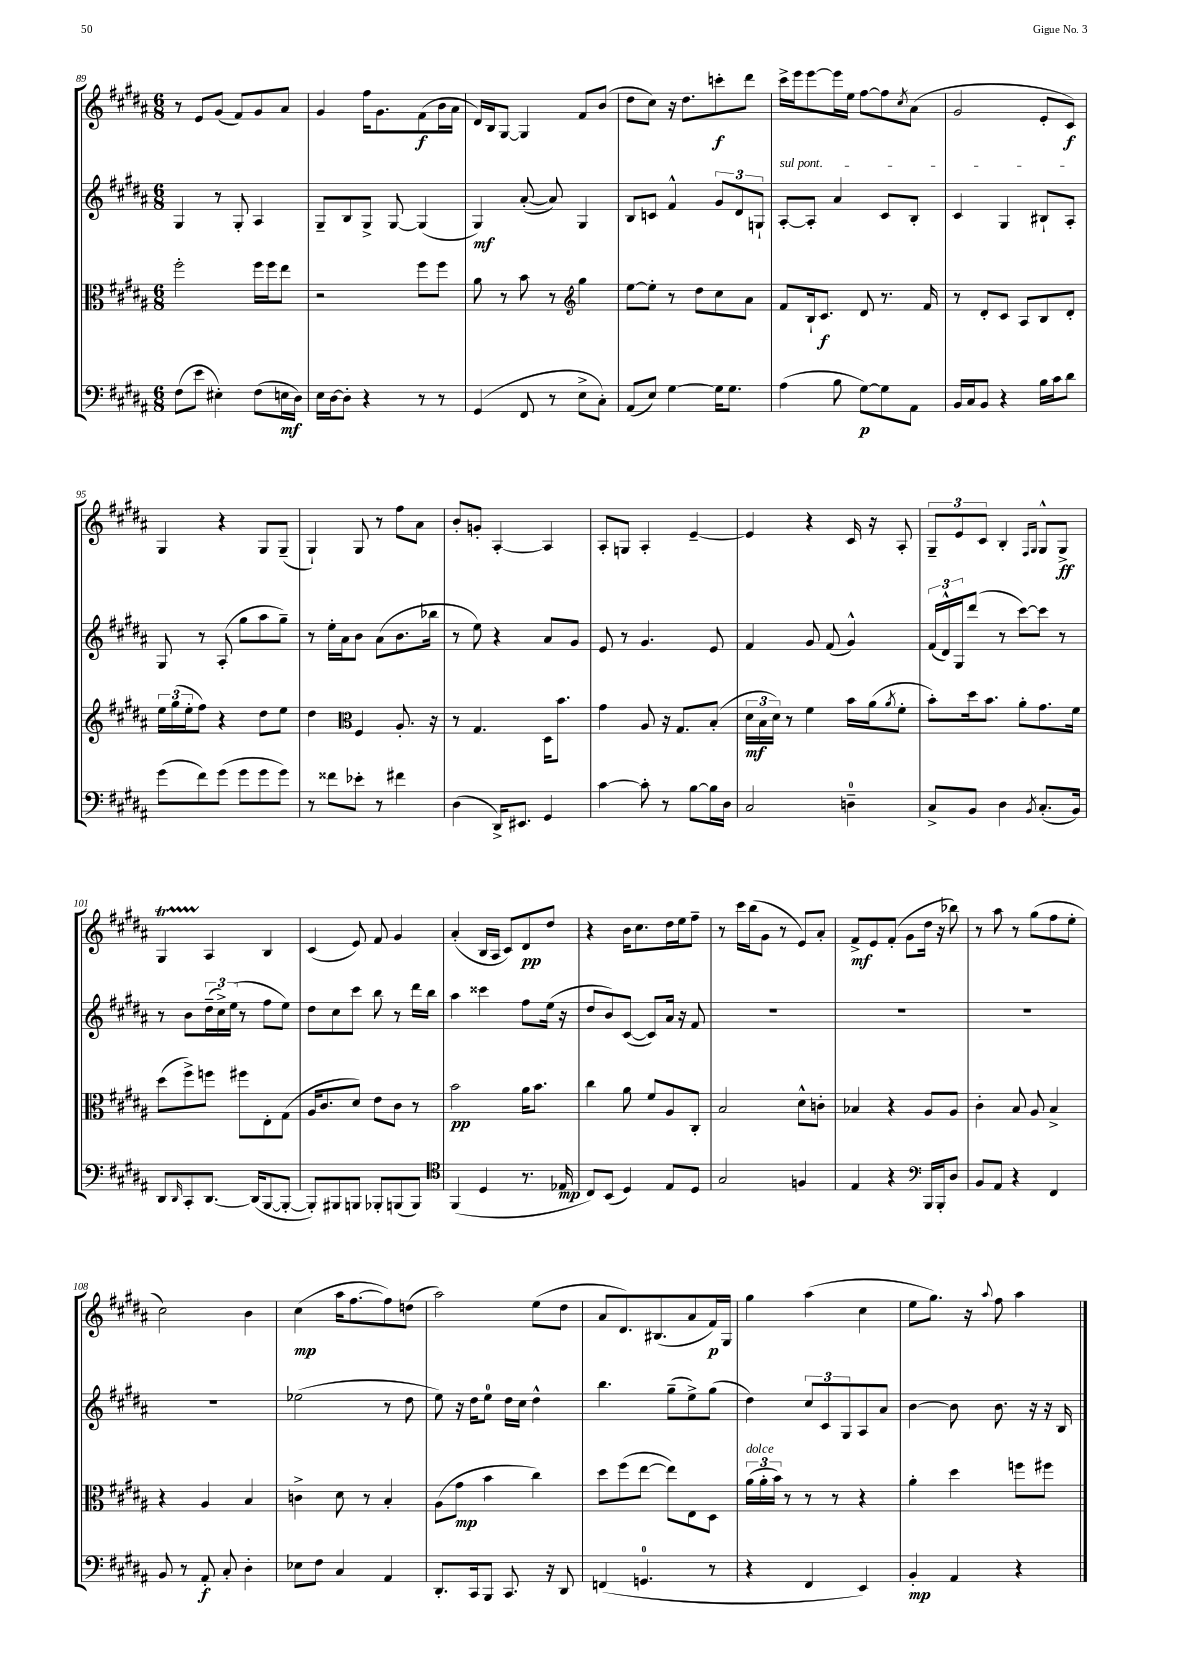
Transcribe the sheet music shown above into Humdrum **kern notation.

**kern	**dynam	**kern	**dynam	**kern	**dynam	**kern	**dynam
*part4	*part4	*part3	*part3	*part2	*part2	*part1	*part1
*staff4	*staff4	*staff3	*staff3	*staff2	*staff2	*staff1	*staff1
*clefF4	*	*clefC3	*	*clefG2	*	*clefG2	*
*k[f#c#g#d#a#]	*	*k[f#c#g#d#a#]	*	*k[f#c#g#d#a#]	*	*k[f#c#g#d#a#]	*
*M6/8	*	*M6/8	*	*M6/8	*	*M6/8	*
=89	=89	=89	=89	=89	=89	=89	=89
(8F#\L	.	2ff#'\	.	4G#/	.	8r	.
8e\J	.	.	.	.	.	8e/L	.
4E#X'\)	.	.	.	8r	.	(8g#/J	.
.	.	.	.	8G#'/	.	8f#/L)	.
(8F#\L	.	16ff#\LL	.	4A#/	.	8g#/	.
.	.	16ff#\J	.	.	.	.	.
16En\L	mf	8ee\J	.	.	.	8a#/J	.
16D#\JJ)	.	.	.	.	.	.	.
=90	=90	=90	=90	=90	=90	=90	=90
16E\LL	.	2r	.	8G#~/L	.	4g#/	.
[16D#\J	.	.	.	.	.	.	.
8D#'\J]	.	.	.	8B/	.	.	.
4r	.	.	.	8G#^/J	.	16ff#\KL	.
.	.	.	.	.	.	8.g#\	.
.	.	.	.	[8G#/	.	.	.
8r	.	8ff#\L	.	(4G#/]	.	(8f#\	f
8r	.	8ff#\J	.	.	.	16b\L	.
.	.	.	.	.	.	16a#\JJ	.
=91	=91	=91	=91	=91	=91	=91	=91
(4GG#/	.	8a#\	.	4G#/)	mf	16d#/LL)	.
.	.	.	.	.	.	16B/J	.
.	.	8r	.	.	.	[8G#/J	.
8FF#/	.	8b\	.	([8a#'/	.	4G#/]	.
8r	.	8r	.	8a#/])	.	.	.
*	*	*clefG2	*	*	*	*	*
8E^\L	.	4gg#\	.	4G#/	.	8f#/L	.
8C#'\J)	.	.	.	.	.	(8b/J	.
=92	=92	=92	=92	=92	=92	=92	=92
(8AA#/L	.	[8ee\L	.	8B/L	.	8dd#\L	.
8E/J)	.	8ee'\J]	.	8cn/J	.	8cc#\J)	.
[4G#\	.	8r	.	4f#^^/	.	16r	.
.	.	.	.	.	.	8.dd#\L	.
.	.	8dd#\L	.	.	.	.	.
16G#\KL]	.	8cc#\	.	12g#/L	.	8cccn'\	f
8.G#\J	.	.	.	.	.	.	.
.	.	.	.	12d#/	.	.	.
.	.	8a#\J	.	.	.	8ddd#\J	.
.	.	.	.	12Gn`/J	.	.	.
=93	=93	=93	=93	=93	=93	=93	=93
!	!	!	!	!LO:TX:a:i:t=sul pont.	!	!	!
(4A#\	.	8f#/L	.	[8A#'/L	.	16ccc#^\LL	.
.	.	.	.	.	.	16eee\J	.
.	.	16B`/k	.	8A#'/J]	.	[8eee\	.
.	.	8.c#/J	f	.	.	.	.
8B\	.	.	.	4a#/	.	16eee\L]	.
.	.	.	.	.	.	16ee\JJ	.
[8G#\L)	p	8d#/	.	.	.	[8ff#\L	.
8G#\]	.	8.r	.	8c#/L	.	8ff#\]	.
.	.	.	.	.	.	8qcc#/	.
8AA#\J	.	.	.	8B'/J	.	(8a#\J	.
.	.	16f#/	.	.	.	.	.
=94	=94	=94	=94	=94	=94	=94	=94
16BB/LL	.	8r	.	4c#/	.	2g#/	.
16C#/J	.	.	.	.	.	.	.
8BB/J	.	8d#'/L	.	.	.	.	.
4r	.	8c#/J	.	4G#/	.	.	.
.	.	8A#/L	.	.	.	.	.
16B\LL	.	8B/	.	8B#X`/L	.	8e'/L	.
16c#\J	.	.	.	.	.	.	.
8d#\J	.	8d#'/J	.	8A#'/J	.	8c#/J)	f
!!LO:LB:g=z
=95	=95	=95	=95	=95	=95	=95	=95
(8g#\L	.	24ee\LL	.	8G#/	.	4G#/	.
.	.	(24gg#\	.	.	.	.	.
.	.	24ee'\J	.	.	.	.	.
8f#\)	.	8ff#\J)	.	8r	.	.	.
(8g#\J	.	4r	.	(8A#'/	.	4r	.
8g#\L	.	.	.	8gg#\L	.	.	.
8g#\	.	8dd#\L	.	8aa#\	.	8G#/L	.
8g#\J)	.	8ee\J	.	8gg#~\J)	.	(8G#~/J	.
=96	=96	=96	=96	=96	=96	=96	=96
8r	.	4dd#\	.	8r	.	4G#`/)	.
8f##X\L	.	.	.	16ee'\LL	.	.	.
.	.	.	.	16a#\J	.	.	.
*	*	*clefC3	*	*	*	*	*
8e-X'\J	.	4F#/	.	8b\J	.	8G#/	.
8r	.	.	.	(8a#\L	.	8r	.
4f#X\	.	8.A#'/	.	8.b\	.	8ff#\L	.
.	.	.	.	.	.	8a#\J	.
.	.	16r	.	16bb-X\Jk	.	.	.
=97	=97	=97	=97	=97	=97	=97	=97
(4D#\	.	8r	.	8r	.	8b'/L	.
.	.	4.G#/	.	8ee\)	.	8gn'/J	.
16DD#^/KL)	.	.	.	4r	.	[4A#'/	.
8.EE#X/J	.	.	.	.	.	.	.
4GG#/	.	16D#\KL	.	8a#/L	.	4A#/]	.
.	.	8.b\J	.	.	.	.	.
.	.	.	.	8g#/J	.	.	.
=98	=98	=98	=98	=98	=98	=98	=98
[4c#\	.	4g#\	.	8e/	.	8A#'/L	.
.	.	.	.	8r	.	8Gn/J	.
8c#'\]	.	8A#/	.	4.g#/	.	4A#'/	.
8r	.	16r	.	.	.	.	.
.	.	8.G#/L	.	.	.	.	.
[8B\L	.	.	.	.	.	[4e~/	.
16B\L]	.	(8B'/J	.	8e/	.	.	.
16D#\JJ	.	.	.	.	.	.	.
=99	=99	=99	=99	=99	=99	=99	=99
2C#/	.	24d#\LL	mf	4f#/	.	4e/]	.
.	.	24B\	.	.	.	.	.
.	.	24d#\JJ)	.	.	.	.	.
.	.	8r	.	.	.	.	.
.	.	4f#\	.	8g#/	.	4r	.
.	.	.	.	(8f#/	.	.	.
4Dn~\	.	16b\LL	.	4g#^^/)	.	16c#/	.
.	.	(16a#\J	.	.	.	16r	.
.	.	8qa#/	.	.	.	.	.
.	.	8f#'\J	.	.	.	8A#'/	.
=100	=100	=100	=100	=100	=100	=100	=100
8C#^/L	.	8b'\L)	.	(24f#/LL	.	12G#~/L	.
.	.	.	.	24d#^^/)	.	.	.
.	.	.	.	24G#/J	.	12e/	.
8BB/J	.	16dd#\k	.	(8ddd#/J	.	.	.
.	.	.	.	.	.	12c#/J	.
.	.	8.b\J	.	.	.	.	.
4D#\	.	.	.	8r	.	4B'/	.
.	.	8a#'\L	.	[8ccc#\L)	.	.	.
.	.	.	.	.	.	16qqF#/LL	.
8qBB/	.	.	.	.	.	16qqG#/JJ	.
(8.C#'/L	.	8.g#\	.	8ccc#\J]	.	8G#^^/L	.
.	.	.	.	8r	.	8G#^/J	ff
16BB/Jk)	.	16f#\Jk	.	.	.	.	.
!!LO:LB:g=z
=101	=101	=101	=101	=101	=101	=101	=101
8DD#/L	.	(8dd#\L	.	8r	.	4G#T/	.
16qqDD#/	.	.	.	.	.	.	.
8CC#'/	.	8ff#^\)	.	8b\L	.	.	.
[8.DD#/J	.	8ffn\J	.	(24dd#~\L	.	4A#/	.
.	.	.	.	24cc#^\)	.	.	.
.	.	.	.	(24ee\JJ	.	.	.
.	.	8ff#X\L	.	8r	.	.	.
(16DD#/KL]	.	.	.	.	.	.	.
[8BBB/	.	8E'\	.	8ff#\L	.	4B/	.
8BBB'/J_	.	(8G#\J	.	8ee\J)	.	.	.
=102	=102	=102	=102	=102	=102	=102	=102
8BBB'/L])	.	16A#/KL	.	8dd#\L	.	(4c#/	.
.	.	8.c#/	.	.	.	.	.
8BBB#X/	.	.	.	8cc#\	.	.	.
8BBBn/J	.	8d#/J)	.	8ccc#\J	.	8e/)	.
8BBB-X'/L	.	8e\L	.	8bb\	.	8f#/	.
(8BBBn/	.	8c#\J	.	8r	.	4g#/	.
8BBB/J)	.	8r	.	16ddd#\LL	.	.	.
.	.	.	.	16bb\JJ	.	.	.
=103	=103	=103	=103	=103	=103	=103	=103
*clefC4	*	*	*	*	*	*	*
(4FF#/	.	2b\	pp	4aa#\	.	(4a#'/	.
4D#/	.	.	.	4ccc##X\	.	16B/LL	.
.	.	.	.	.	.	16A#/JJ	.
.	.	.	.	.	.	8c#/L)	.
8.r	.	16a#\KL	.	8ff#\L	.	8d#/	pp
.	.	8.b\J	.	.	.	.	.
.	.	.	.	(16ee\Jk	.	8dd#/J	.
16E-X/	mp	.	.	16r	.	.	.
=104	=104	=104	=104	=104	=104	=104	=104
8C#/L)	.	4cc#\	.	8dd#/L	.	4r	.
(8BB/J	.	.	.	8b/)	.	.	.
4D#/)	.	8a#\	.	([8c#/J	.	16b\KL	.
.	.	.	.	.	.	8.cc#\	.
.	.	8f#/L	.	8c#/L])	.	.	.
8E/L	.	8A#/	.	16a#/Jk	.	16dd#\L	.
.	.	.	.	16r	.	16ee\J	.
8D#/J	.	8C#'/J	.	8f#/	.	8ff#~\J	.
=105	=105	=105	=105	=105	=105	=105	=105
2G#/	.	2B/	.	2.r	.	8r	.
.	.	.	.	.	.	16ccc#\LL	.
.	.	.	.	.	.	(16bb\J	.
.	.	.	.	.	.	8g#\J	.
.	.	.	.	.	.	8r	.
4Fn/	.	8d#^^\L	.	.	.	8e/L)	.
.	.	8cn'\J	.	.	.	8a#'/J	.
=106	=106	=106	=106	=106	=106	=106	=106
4E/	.	4B-X/	.	2.r	.	8f#^/L	mf
.	.	.	.	.	.	8e/	.
4r	.	4r	.	.	.	(8f#'/J	.
.	.	.	.	.	.	8g#\L	.
*clefF4	*	*	*	*	*	*	*
16BBB/LL	.	8A#/L	.	.	.	16dd#\Jk	.
16BBB'/J	.	.	.	.	.	16r	.
8D#/J	.	8A#/J	.	.	.	8bb-X\)	.
=107	=107	=107	=107	=107	=107	=107	=107
8BB/L	.	4c#'\	.	2.r	.	8r	.
8AA#/J	.	.	.	.	.	8aa#\	.
4r	.	8B/	.	.	.	8r	.
.	.	8A#/	.	.	.	(8gg#\L	.
4FF#/	.	4B^/	.	.	.	8ff#\	.
.	.	.	.	.	.	8ee'\J	.
!!LO:LB:g=z
=108	=108	=108	=108	=108	=108	=108	=108
8BB/	.	4r	.	2.r	.	2cc#\)	.
8r	.	.	.	.	.	.	.
8AA#'/	f	4A#/	.	.	.	.	.
8C#'/	.	.	.	.	.	.	.
4D#'\	.	4B/	.	.	.	4b\	.
=109	=109	=109	=109	=109	=109	=109	=109
8E-X\L	.	4cn^\	.	(2ee-X\	.	(4cc#\	mp
8F#\J	.	.	.	.	.	.	.
4C#/	.	8d#\	.	.	.	16aa#\KL	.
.	.	.	.	.	.	[8.ff#\	.
.	.	8r	.	.	.	.	.
4AA#/	.	4B'/	.	8r	.	8ff#\])	.
.	.	.	.	8dd#\	.	(8ddn\J	.
=110	=110	=110	=110	=110	=110	=110	=110
8.DD#'/L	.	(8A#\L	.	8ee\)	.	2aa#\)	.
.	.	8g#\J	mp	16r	.	.	.
16CC#/k	.	.	.	16dd#\KL	.	.	.
8BBB/J	.	4b\	.	8ee\J	.	.	.
8.CC#/	.	.	.	16dd#\LL	.	.	.
.	.	.	.	16cc#\JJ	.	.	.
.	.	4cc#\)	.	4dd#^^\	.	(8ee\L	.
16r	.	.	.	.	.	.	.
8DD#/	.	.	.	.	.	8dd#\J	.
=111	=111	=111	=111	=111	=111	=111	=111
(4FFn/	.	8dd#\L	.	4.bb\	.	8a#/L	.
.	.	(8ff#\	.	.	.	8.d#/)	.
4.GGn/	.	[8ee\J	.	.	.	.	.
.	.	.	.	.	.	(8.B#X/	.
.	.	8ee\L])	.	(8gg#~\L	.	.	.
.	.	8E\	.	8ee^\)	.	8a#/	.
8r	.	8D#\J	.	(8gg#\J	.	16f#/L)	p
.	.	.	.	.	.	16G#/JJ	.
=112	=112	=112	=112	=112	=112	=112	=112
!	!	!LO:TX:a:i:t=dolce	!	!	!	!	!
4r	.	(24a#\LL	.	4dd#\)	.	4gg#\	.
.	.	24a#'\	.	.	.	.	.
.	.	24b\JJ)	.	.	.	.	.
.	.	8r	.	.	.	.	.
4FF#/	.	8r	.	12cc#/L	.	(4aa#\	.
.	.	.	.	12c#/	.	.	.
.	.	8r	.	.	.	.	.
.	.	.	.	12G#/	.	.	.
4EE/)	.	4r	.	8A#/	.	4cc#\	.
.	.	.	.	8a#/J	.	.	.
=113	=113	=113	=113	=113	=113	=113	=113
4BB'/	mp	4a#'\	.	[4b\	.	8ee\L	.
.	.	.	.	.	.	8.gg#\J)	.
4AA#/	.	4dd#\	.	8b\]	.	.	.
.	.	.	.	.	.	16r	.
.	.	.	.	.	.	8qqaa#/	.
.	.	.	.	8.b\	.	8ff#\	.
4r	.	8ffn\L	.	.	.	4aa#\	.
.	.	.	.	16r	.	.	.
.	.	8ff#X\J	.	16r	.	.	.
.	.	.	.	16B/	.	.	.
==	==	==	==	==	==	==	==
*-	*-	*-	*-	*-	*-	*-	*-
